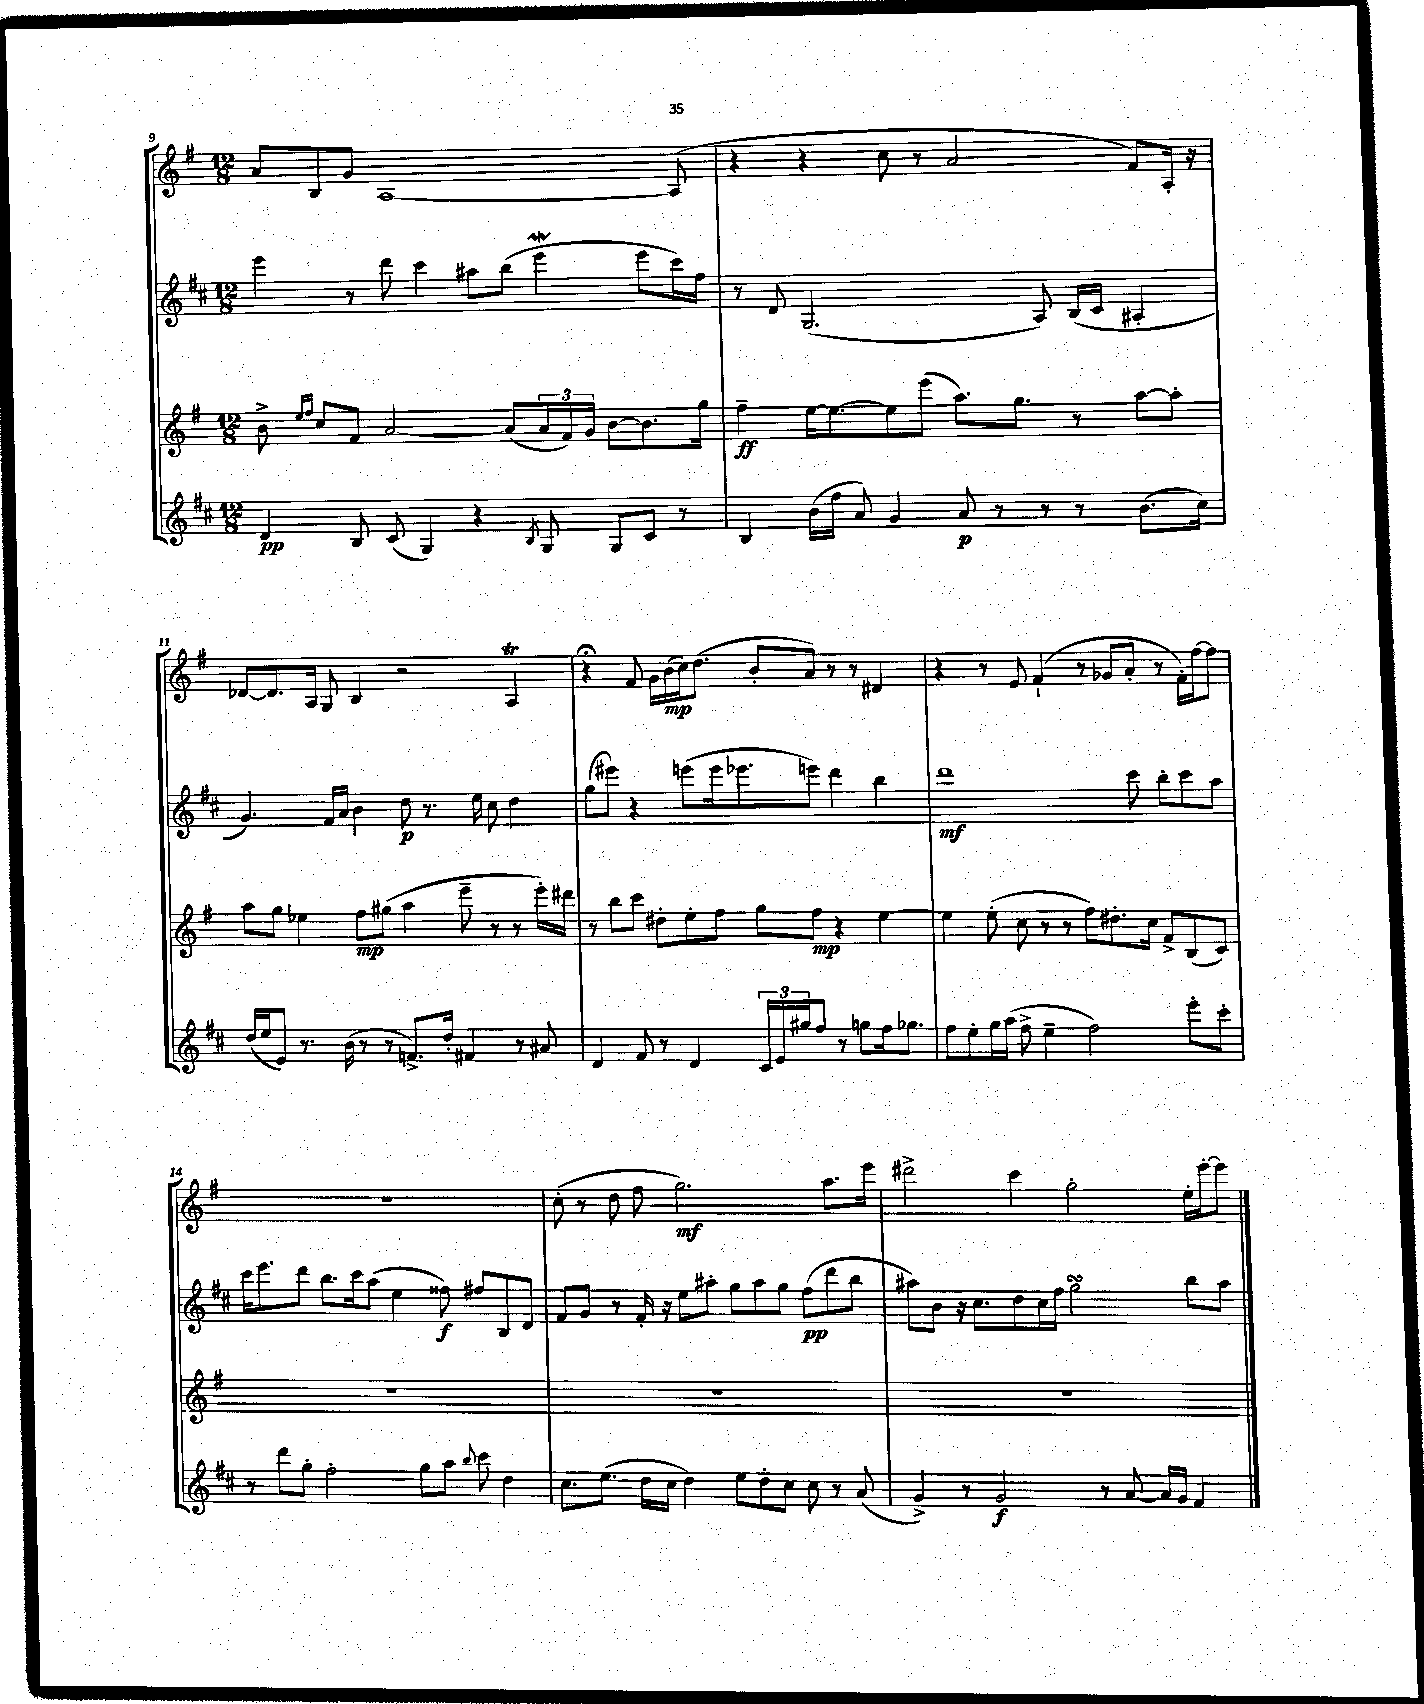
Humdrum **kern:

**kern	**kern	**kern	**kern
*staff4	*staff3	*staff2	*staff1
*clefG2	*clefG2	*clefG2	*clefG2
*k[f#c#]	*k[f#]	*k[f#c#]	*k[f#]
*M12/8	*M12/8	*M12/8	*M12/8
4d/	8b^\	4eee\	8a/L
.	16qqee/LL	.	.
.	16qqff#/JJ	.	.
.	8cc/L	.	8B/
8B/	8f#/J	8r	8g/J
(8c#/	[2a/	8ddd\	[1A
4G/)	.	4ccc#\	.
4r	.	8aa#\L	.
.	(8a/]L	(8bb\J	.
8qB/	.	.	.
8G/	24a/L	4eee\	.
.	24f#/)	.	.
.	24g/JJ	.	.
8G/L	[8b\L	.	.
8c#/J	8.b\]	8eee\L	.
8r	.	16ccc#\L)	(8A/]
.	16gg\Jk	16ff#\JJ	.
=	=	=	=
4B/	4ff#~\	8r	4r
.	.	8d/	.
(16b\LL	[16ee\LK	(2.G/	4r
16ff#\JJ	8.ee\_	.	.
8a/)	.	.	.
4g/	8ee\]	.	8cc\
.	(8eee\J	.	8r
8a/	8.aa\L)	.	2a/
8r	.	.	.
.	8.gg\J	.	.
8r	.	8A/)	.
8r	8r	(16B/LL	.
.	.	16c#/JJ	.
(8.b\L	[8aa\L	4A#'/	8f#/L)
.	8aa'\]J	.	16A'/Jk
16cc#\Jk)	.	.	16r
=	=	=	=
(16dd/LL	8aa\L	4.g/)	[8d-/L
16ee/J	.	.	.
8e/J)	8gg\J	.	8.d-/]
8.r	4ee-\	.	.
.	.	.	16A/Jk
.	.	16f#/LL	8G/
(16b\	.	16a/JJ	.
8r	8ff#\L	4b\	4B/
8r	(8gg#\J	.	.
8.f^/L)	4aa\	8dd\	2r
.	.	8.r	.
16dd'/Jk	.	.	.
4f#/	8eee~\	.	.
.	.	16ee\	.
.	8r	8cc#\	.
8r	8r	4dd\	4A/
8a#/	16eee'\LL)	.	.
.	16ddd#\JJ	.	.
=	=	=	=
4d/	8r	(8gg\L	4r;
.	8bb\L	8eee#\J)	.
8f#/	8ccc\J	4r	8f#/
8r	8dd#'\L	.	16g\LL
.	.	.	(16b\
4d/	8ee'\	(8eee\L	16cc\J)
.	.	.	(8.dd\J
.	8ff#\J	16eee\k	.
.	.	8.eee-\	.
24c#/LL	8gg\L	.	8b'/L
24e/	.	.	.
24gg#/J	.	.	.
8ff#/J	8ff#\J	8eee\J)	8a/J)
8r	4r	4ddd\	8r
8gg\L	.	.	8r
16ff#\k	[4ee\	4bb\	4d#/
8.gg-\J	.	.	.
=	=	=	=
8ff#\L	4ee\]	1ddd	4r
8ee'\	.	.	.
16gg\L	(8ee'\	.	8r
(16aa\JJ	.	.	.
8ff#^\	8cc\	.	8e/
4ee~\	8r	.	(4f#`/
.	8r	.	.
2ff#\)	8ff#\L)	.	8r
.	8.dd#'\	.	8g-/L
.	.	8ccc#\	8a'/J
.	16cc\Jk	.	.
.	8f#^/L	8bb'\L	8r
8eee'\L	(8B/	8ccc#\	16f#'\LL)
.	.	.	[16ff#\J
8ccc#'\J	8c/J)	8aa\J	8ff#\]J
=	=	=	=
8r	1.r	16ccc#\LK	1.r
.	.	8.eee\	.
8ddd\L	.	.	.
8gg'\J	.	8ddd\J	.
2ff#'\	.	8.bb\L	.
.	.	16ccc#\k	.
.	.	(8aa\J	.
.	.	4ee\	.
8gg\L	.	.	.
8aa\J	.	8ff##\)	.
8qqbb/	.	.	.
8ccc#\	.	8ff#/L	.
4dd\	.	8B/	.
.	.	8d/J	.
=	=	=	=
8.cc#\L	1.r	8f#/L	(8cc'\
.	.	8g/J	8r
(8.ee\J	.	.	.
.	.	8r	8dd\
16dd\LL	.	16f#'/	8ff#\
16cc#\JJ	.	16r	.
4dd\)	.	8ee\L	2.gg\)
.	.	8aa#'\J	.
8ee\L	.	8gg\L	.
8dd'\	.	8aa#\	.
8cc#\J	.	8gg\J	.
8cc#\	.	(8ff#\L	.
8r	.	8ddd\	8.aa\L
(8a/	.	8bb\J	.
.	.	.	16eee\Jk
=	=	=	=
4g^/)	1.r	8aa#\L)	2ddd#^\
.	.	8b\J	.
8r	.	16r	.
.	.	8.cc#\L	.
2g/	.	.	.
.	.	8dd\	4ccc\
.	.	16cc#\L	.
.	.	16ff#\JJ	.
.	.	2gg\	2gg'\
8r	.	.	.
[8a/	.	.	.
16a/]LL	.	.	.
16g/JJ	.	.	.
4f#/	.	8bb\L	16ee'\LL
.	.	.	[16eee'\J
.	.	8aa#\J	8eee\]J
==	==	==	==
*-	*-	*-	*-
